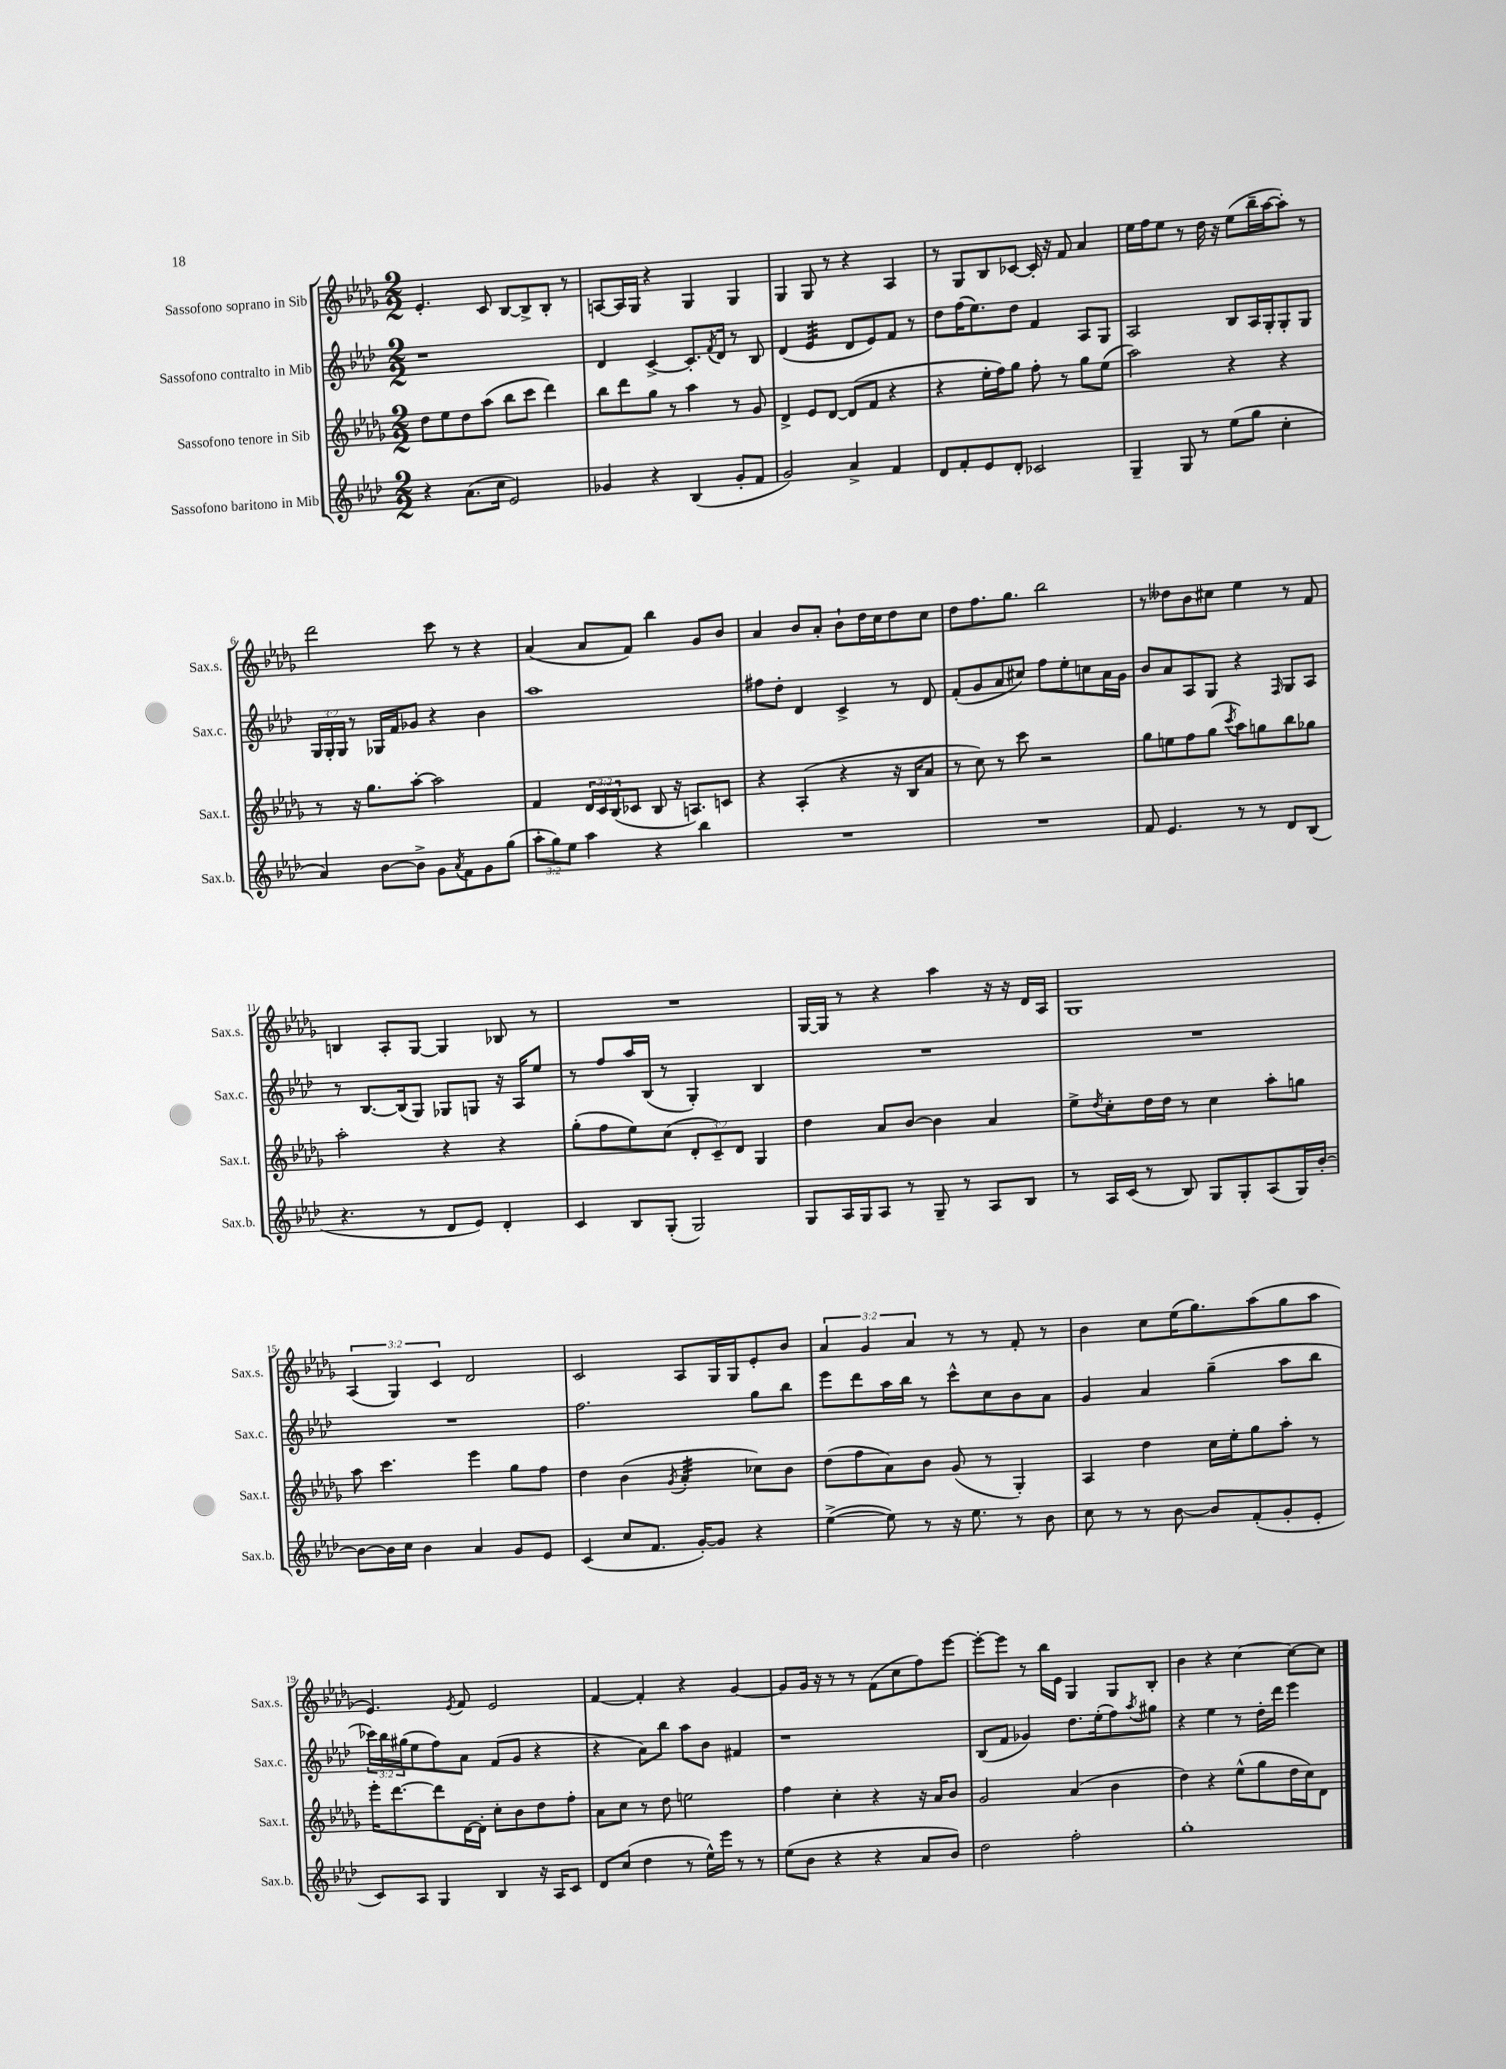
<<
\new StaffGroup <<
\new Staff = "s0" \with { instrumentName = "Sassofono soprano in Sib" shortInstrumentName = "Sax.s." } {
    \clef treble \key des \major \numericTimeSignature \time 2/2 \override Staff.TupletNumber.text = #tuplet-number::calc-fraction-text
    ees'4.-. c'8 bes8~ bes8-> bes8-. r8 |
    a8~ a16 ges16 r4 ges4 ges4 |
    ges4 ges8 r8 r4 aes4 |
    r8 ges8 bes8 ces'8~ ces'16-. r16 f'8 aes'4 |
    ees''16 f''16 ees''8 r8 des''16 r16 ees''8( bes''16-- aes''16~ aes''8-.) r8 |
    des'''2 c'''8 r8 r4 |
    aes'4( aes'8 f'8) bes''4 ges'8 bes'8 |
    aes'4 bes'8 aes'8-. bes'8-! des''16 c''16 des''8 c''8 |
    des''8 f''8. ges''8. bes''2 |
    r8 deses''8 bes'8 cis''8 ees''4 r8 f'8 |
    b4 aes8-. ges8~ ges4 bes8 r8 |
    R1 |
    ges16~ ges16 r8 r4 aes''4 r16 r16 des'16 aes16 |
    ges1 |
    \tuplet 3/2 { aes4( ges4) c'4 } des'2 |
    c'2 aes8 ges16 ges16 ees'8-. bes'8 |
    \tuplet 3/2 { aes'4 ges'4 aes'4 } r8 r8 f'8-. r8 |
    bes'4 c''8 ees''16( ges''8.) aes''8( ges''8 aes''8 |
    ees'4.) \acciaccatura { ees'8 } f'8 ees'2 |
    f'4~ f'4-. r4 ges'4~ |
    ges'8 ges'16 r16 r8 r8 f'8( c''8 f''8) ees'''8~ |
    ees'''8~-. ees'''8 r8 bes''16 ees'16 ges4 ges8 bes8-. |
    bes'4 r4 c''4~ c''8~ c''8 \bar "|." |
}
\new Staff = "s1" \with { instrumentName = "Sassofono contralto in Mib" shortInstrumentName = "Sax.c." } {
    \clef treble \key aes \major \numericTimeSignature \time 2/2 \override Staff.TupletNumber.text = #tuplet-number::calc-fraction-text
    r1 |
    des'4 c'4~-> c'8.-. \acciaccatura { f'8 } des'16 r8 bes8 |
    des'4( ees'4:32 des'8 ees'8) f'8 r8 |
    des''8 f''16( ees''8.) des''8 f'4 aes8 g8 |
    aes2 bes8 aes16 g16-. g8-. g8 |
    \tuplet 3/2 { g16 g16-. g16 } r8 ges16 f'16 ges'8 r4 bes'4 |
    aes''1 |
    fis''8 des''8-. des'4 c'4-> r8 des'8 |
    f'8-.( g'8 aes'8 cis''8) f''8 ees''8-. c''8 aes'16 g'16 |
    bes'8 aes'8 aes8 g8 r4 \grace { f16 } g8 aes8 |
    r8 bes8.~ bes16( g8) ges8 g8 r16 aes16 ees''8 |
    r8 f''8 aes''16 bes16( r8 g4-.) bes4 |
    R1 |
    R1 |
    R1 |
    f''2. g''8 bes''8 |
    ees'''8 des'''8 aes''16 bes''16 r8 c'''8-^ c''8 bes'8 aes'8 |
    g'4 aes'4 g''4--( aes''8 bes''8 |
    \tuplet 3/2 { ces'''16) bes''16 gis''16( } ees''8 f''8) aes'8 f'8( g'8 r4 |
    r4 aes'8) bes''8 aes''8 bes'8 fis'4 |
    r1 |
    bes8( f'8 ges'4) des''8. ees''16-.( f''8) \acciaccatura { aes''8 } gis''8 |
    r4 ees''4 r8 des''16-. des'''16 ees'''4 \bar "|." |
}
\new Staff = "s2" \with { instrumentName = "Sassofono tenore in Sib" shortInstrumentName = "Sax.t." } {
    \clef treble \key des \major \numericTimeSignature \time 2/2 \override Staff.TupletNumber.text = #tuplet-number::calc-fraction-text
    des''8 ees''8 des''8 aes''8( bes''8 c'''8 des'''4) |
    bes''8 des'''8 ges''8 r8 aes''4 r8 ges'8 |
    des'4-> ees'8 des'8~ des'8( f'8 r4 |
    r4 ees''16-. f''16) ges''8 f''8-. r8 ges''8 ees''8( |
    aes''2) r4 r4 |
    r8 r16 ges''8. aes''8~-. aes''2 |
    f'4 \tuplet 3/2 { des'16 c'16 bes16( } ces'8 bes8 r16 a8.) c'8 |
    r4 aes4-.( r4 r16 bes16 aes'8 |
    r8 c''8) r8 c'''8 r2 |
    ges''8 e''8 f''8 ges''8( \acciaccatura { c'''8 } aes''8) g''8 bes''8 ges''8 |
    aes''2-. r4 r4 |
    ges''8-.( f''8 ees''8) c''8( \tuplet 3/2 { des'8-. c'8--) des'8 } ges4 |
    des''4 aes'8 bes'8~ bes'4 aes'4 |
    ees''8-> \acciaccatura { des''8 } c''8-. des''16 des''16 r8 c''4 aes''8-. g''8 |
    aes''8 c'''4. ees'''4 ges''8 f''8 |
    des''4 bes'4( \acciaccatura { ges'8 } aes'4:32-. ces''8) bes'8 |
    des''8( f''8 aes'8) bes'8 ges'8( r8 ges4-.) |
    aes4 des''4 c''16 ees''16-. ges''8 aes''8-. r8 |
    ees'''16-. des'''8.~ des'''8 des'16~ des'16-. c''8-. bes'8 des''8 f''8-. |
    aes'8 c''8 r8 des''8 e''2 |
    f''4 c''4-. r4 r16 aes'16 bes'8 |
    ges'2 aes'4( bes'4 |
    des''4) r4 ees''8-^( ges''8 des''16 c''16) des'8 \bar "|." |
}
\new Staff = "s3" \with { instrumentName = "Sassofono baritono in Mib" shortInstrumentName = "Sax.b." } {
    \clef treble \key aes \major \numericTimeSignature \time 2/2 \override Staff.TupletNumber.text = #tuplet-number::calc-fraction-text
    r4 aes'8.( c''16 ees'2) |
    ges'4 r4 bes4( ges'8-. f'8 |
    g'2) aes'4-> f'4 |
    des'8 f'8-. ees'8 des'8-. ces'2 |
    g4-- g8 r8 ees''8( g''8 c''4-. |
    aes'4) bes'8~ bes'8-> g'8 \acciaccatura { aes'8 } f'8 g'8 g''8( |
    \tuplet 3/2 { aes''8-. g''8) ees''8 } aes''4 r4 bes''4 |
    R1 |
    R1 |
    f'8 ees'4. r8 r8 des'8 bes8( |
    r4. r8 des'8 ees'8) des'4-. |
    c'4 bes8 g8-.( g2) |
    g8 aes16 g16 aes8 r8 g8-- r8 aes8 bes8 |
    r8 aes16 c'16( r8 bes8) g8 g8-. aes8( g16) bes'16~-. |
    bes'8~ bes'16 c''16 bes'4 aes'4 g'8 ees'8 |
    c'4( c''8 f'8. g'16~-.) g'8 r4 |
    ees''4~->( ees''8) r8 r16 ees''8. r8 bes'8 |
    c''8 r8 r8 bes'8~ bes'8 f'8-.( g'8-. ees'8-. |
    c'8) aes8 g4 bes4 r16 aes16 c'8 |
    des'8 c''8( des''4 r8 ees''16-^) ees'''16 r8 r8 |
    ees''8( bes'8 r4 r4 aes'8 bes'8) |
    des''2 f''2-. |
    g''1-. \bar "|." |
}
>>
>>
